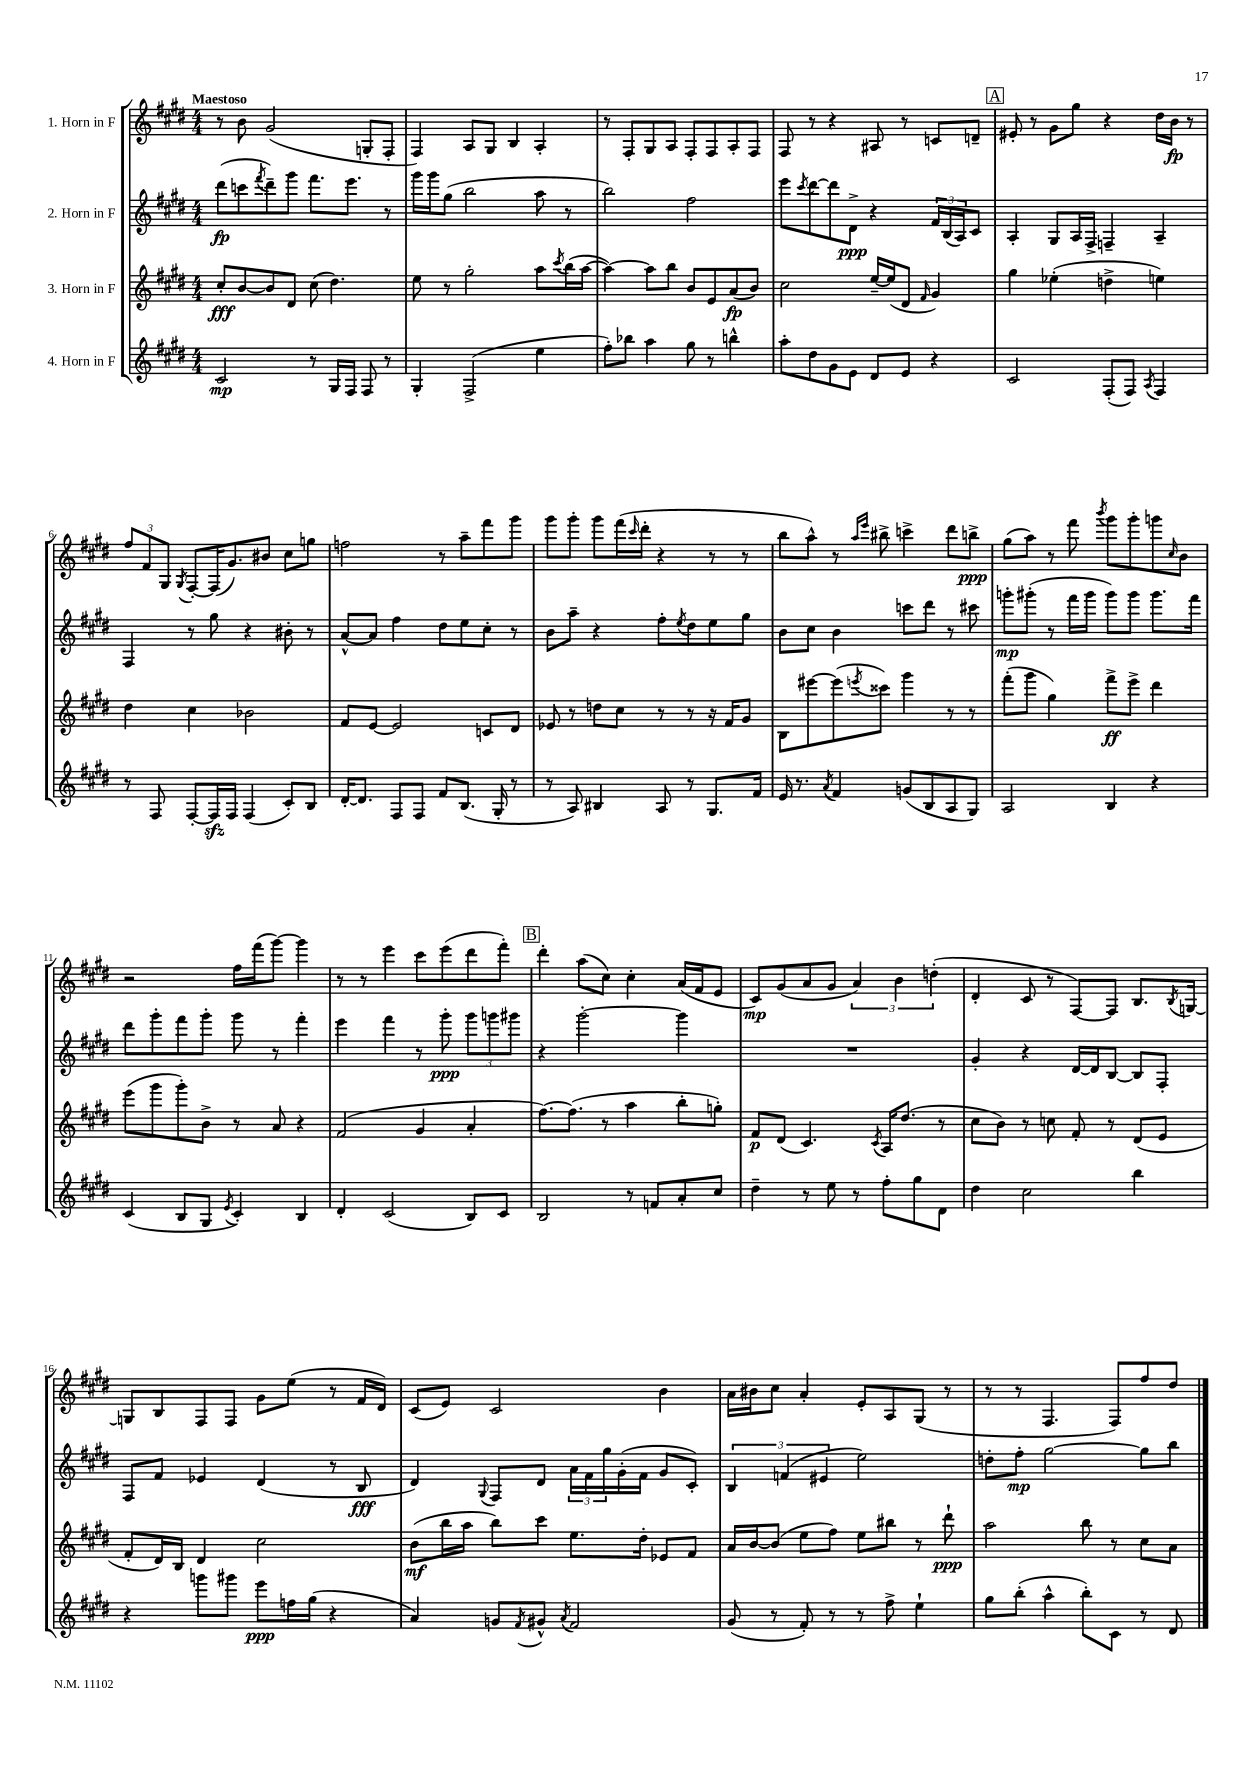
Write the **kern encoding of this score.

**kern	**dynam	**kern	**dynam	**kern	**dynam	**kern	**dynam
*part4	*part4	*part3	*part3	*part2	*part2	*part1	*part1
*staff4	*staff4	*staff3	*staff3	*staff2	*staff2	*staff1	*staff1
*I"4. Horn in F	*	*I"3. Horn in F	*	*I"2. Horn in F	*	*I"1. Horn in F	*
*clefG2	*	*clefG2	*	*clefG2	*	*clefG2	*
*k[f#c#g#d#]	*	*k[f#c#g#d#]	*	*k[f#c#g#d#]	*	*k[f#c#g#d#]	*
*M4/4	*	*M4/4	*	*M4/4	*	*M4/4	*
=1	=1	=1	=1	=1	=1	=1	=1
!	!	!	!	!	!	!LO:TX:a:B:t=Maestoso	!
2c#/	mp	8cc#'/L	fff	(8ddd#\L	fp	8r	.
.	.	[8b/	.	8cccn\	.	8b\	.
.	.	.	.	8qfff#/	.	.	.
.	.	8b/]	.	8ddd#~\)	.	(2g#/	.
.	.	8d#/J	.	8ggg#\J	.	.	.
8r	.	(8cc#\	.	8.fff#\L	.	.	.
16G#/LL	.	4.dd#\)	.	.	.	.	.
16F#/JJ	.	.	.	8.eee\J	.	.	.
8F#/	.	.	.	.	.	8Gn'/L	.
8r	.	.	.	8r	.	8F#'/J	.
=2	=2	=2	=2	=2	=2	=2	=2
4G#'/	.	8ee\	.	16ggg#\LL	.	4F#/)	.
.	.	.	.	16ggg#\J	.	.	.
.	.	8r	.	(8gg#\J	.	.	.
(2F#^/	.	2gg#'\	.	2bb\	.	8A/L	.
.	.	.	.	.	.	8G#/J	.
.	.	.	.	.	.	4B/	.
4ee\	.	8aa\L	.	8aa\	.	4A'/	.
.	.	8qccc#/	.	.	.	.	.
.	.	(16bb\L	.	8r	.	.	.
.	.	[16aa\JJ	.	.	.	.	.
=3	=3	=3	=3	=3	=3	=3	=3
8ff#'\L)	.	4aa\_)	.	2bb\)	.	8r	.
8bb-X\J	.	.	.	.	.	8F#'/L	.
4aa\	.	8aa\L]	.	.	.	8G#/	.
.	.	8bb\J	.	.	.	8A/J	.
8gg#\	.	8b/L	.	2ff#\	.	8F#'/L	.
8r	.	8e/	.	.	.	8F#/	.
4bbn^^\	.	(8a/	fp	.	.	8A'/	.
.	.	8b/J)	.	.	.	8F#/J	.
=4	=4	=4	=4	=4	=4	=4	=4
8aa'\L	.	2cc#\	.	8eee\L	.	8F#/	.
.	.	.	.	8qccc#/	.	.	.
8dd#\	.	.	.	[8ddd#\	.	8r	.
8g#\	.	.	.	8ddd#\]	.	4r	.
8e\J	.	.	.	8d#^\J	ppp	.	.
8d#/L	.	[16ee~/LL	.	4r	.	8A#X/	.
.	.	(16ee/J]	.	.	.	.	.
8e/J	.	8d#/J	.	.	.	8r	.
.	.	16qqf#/	.	.	.	.	.
4r	.	4g#/)	.	24f#/LL	.	8cn/L	.
.	.	.	.	(24B/	.	.	.
.	.	.	.	24A/J)	.	.	.
.	.	.	.	8c#/J	.	8dn~/J	.
!!LO:REH:place=s1:t=A
=5	=5	=5	=5	=5	=5	=5	=5
2c#/	.	4gg#\	.	4A'/	.	8e#X'/	.
.	.	.	.	.	.	8r	.
.	.	(4ee-X'\	.	8G#/L	.	8g#\L	.
.	.	.	.	16A/L	.	8gg#\J	.
.	.	.	.	16F#^/JJ	.	.	.
(8F#'/L	.	4ddn^\	.	4Fn~/	.	4r	.
8F#/J)	.	.	.	.	.	.	.
8qA/	.	.	.	.	.	.	.
4F#/	.	4een\)	.	4A~/	.	16dd#\LL	.
.	.	.	.	.	.	16b\JJ	fp
.	.	.	.	.	.	8r	.
!!LO:LB:g=z
=6	=6	=6	=6	=6	=6	=6	=6
8r	.	4dd#\	.	4F#/	.	12ff#/L	.
.	.	.	.	.	.	12f#/	.
8F#/	.	.	.	.	.	.	.
.	.	.	.	.	.	12G#/J	.
.	.	.	.	.	.	8qG#/	.
[8F#'/L	.	4cc#\	.	8r	.	[8F#'/L	.
16F#zz/L]	.	.	.	8gg#\	.	(16F#/K]	.
16F#/JJ	.	.	.	.	.	8.g#/)	.
(4F#/	.	2b-X\	.	4r	.	.	.
.	.	.	.	.	.	8b#X/J	.
8c#'/L)	.	.	.	8b#X'\	.	8cc#\L	.
8B/J	.	.	.	8r	.	8ggn\J	.
=7	=7	=7	=7	=7	=7	=7	=7
[16d#'/KL	.	8f#/L	.	[8a^^/L	.	2ffn\	.
8.d#/J]	.	.	.	.	.	.	.
.	.	[8e/J	.	8a/J]	.	.	.
8F#/L	.	2e/]	.	4ff#\	.	.	.
8F#/J	.	.	.	.	.	.	.
8f#/L	.	.	.	8dd#\L	.	8r	.
(8.B/J	.	.	.	8ee\	.	8aa~\L	.
.	.	8cn/L	.	8cc#'\J	.	8fff#\	.
16G#'/	.	.	.	.	.	.	.
8r	.	8d#/J	.	8r	.	8ggg#\J	.
=8	=8	=8	=8	=8	=8	=8	=8
8r	.	8e-X/	.	8b\L	.	8ggg#\L	.
8A/)	.	8r	.	8aa~\J	.	8ggg#'\J	.
4B#X/	.	8ddn\L	.	4r	.	8ggg#\L	.
.	.	8cc#\J	.	.	.	(16fff#\L	.
.	.	.	.	.	.	16qqccc#/	.
.	.	.	.	.	.	16ddd#'\JJ	.
8A/	.	8r	.	8ff#'\L	.	4r	.
.	.	.	.	8qee/	.	.	.
8r	.	8r	.	8dd#\	.	.	.
8.G#/L	.	16r	.	8ee\	.	8r	.
.	.	16f#/KL	.	.	.	.	.
.	.	8g#/J	.	8gg#\J	.	8r	.
16f#/Jk	.	.	.	.	.	.	.
=9	=9	=9	=9	=9	=9	=9	=9
16e/	.	8B\L	.	8b\L	.	8bb\L	.
8.r	.	.	.	.	.	.	.
.	.	[8eee#X\	.	8cc#\J	.	8aa^^\J)	.
8qa/	.	.	.	.	.	.	.
4f#/	.	(8eee#\]	.	4b\	.	8r	.
.	.	.	.	.	.	16qqaa/LL	.
.	.	8qeeen/	.	.	.	16qqeee/JJ	.
.	.	8ccc##X\J)	.	.	.	8bb#X^\	.
(8gn/L	.	4ggg#\	.	8cccn\L	.	4cccn^\	.
8B/	.	.	.	8ddd#\J	.	.	.
8A/	.	8r	.	8r	.	8ddd#\L	.
8G#/J)	.	8r	.	8ccc#X\	.	8bbn^\J	ppp
=10	=10	=10	=10	=10	=10	=10	=10
2A/	.	(8fff#'\L	.	8gggn'\L	mp	(8gg#\L	.
.	.	8ggg#\J	.	(8ggg#X'\J	.	8aa\J)	.
.	.	4gg#\)	.	8r	.	8r	.
.	.	.	.	16fff#\LL	.	8fff#\	.
.	.	.	.	16ggg#\JJ	.	.	.
.	.	.	.	.	.	8qbbb/	.
4B/	.	8fff#^\L	ff	8ggg#\L)	.	8ggg#\L	.
.	.	8eee^\J	.	8ggg#\J	.	8ggg#'\	.
4r	.	4ddd#\	.	8.ggg#\L	.	8gggn\	.
.	.	.	.	.	.	16qqcc#/	.
.	.	.	.	.	.	8b\J	.
.	.	.	.	16fff#\Jk	.	.	.
!!LO:LB:g=z
=11	=11	=11	=11	=11	=11	=11	=11
(4c#/	.	(8eee\L	.	8ddd#\L	.	2r	.
.	.	8ggg#\	.	8ggg#'\	.	.	.
8B/L	.	8ggg#'\)	.	8fff#\	.	.	.
8G#/J	.	8b^\J	.	8ggg#'\J	.	.	.
8qe/	.	.	.	.	.	.	.
4c#'/)	.	8r	.	8ggg#\	.	16ff#\LL	.
.	.	.	.	.	.	(16fff#\J	.
.	.	8a/	.	8r	.	[8ggg#\J)	.
4B/	.	4r	.	4fff#'\	.	4ggg#\]	.
=12	=12	=12	=12	=12	=12	=12	=12
4d#'/	.	(2f#/	.	4eee\	.	8r	.
.	.	.	.	.	.	8r	.
(2c#/	.	.	.	4fff#\	.	4eee\	.
.	.	4g#/	.	8r	.	8ccc#\L	.
.	.	.	.	8ggg#'\	ppp	(8eee\	.
8B/L)	.	4a'/	.	12ggg#\L	.	8ddd#\	.
.	.	.	.	12gggn\	.	.	.
8c#/J	.	.	.	.	.	8fff#'\J)	.
.	.	.	.	12ggg#X\J	.	.	.
!!LO:REH:place=s1:t=B
=13	=13	=13	=13	=13	=13	=13	=13
2B/	.	[8.ff#\L)	.	4r	.	4ddd#'\	.
.	.	(8.ff#\J]	.	.	.	.	.
.	.	.	.	[2ggg#'\	.	(8aa\L	.
.	.	8r	.	.	.	8cc#\J)	.
8r	.	4aa\	.	.	.	4cc#'\	.
8fn/L	.	.	.	.	.	.	.
8a'/	.	8bb'\L	.	4ggg#\]	.	(16a/LL	.
.	.	.	.	.	.	16f#/J	.
8cc#/J	.	8ggn'\J)	.	.	.	8e/J	.
=14	=14	=14	=14	=14	=14	=14	=14
4dd#~\	.	8f#/L	p	1r	.	8c#/L)	mp
.	.	(8d#/J	.	.	.	(8g#/	.
8r	.	4.c#/)	.	.	.	8a/	.
8ee\	.	.	.	.	.	8g#/J	.
8r	.	.	.	.	.	6a/)	.
.	.	8qc#/	.	.	.	.	.
8ff#'\L	.	16A/KL	.	.	.	.	.
.	.	.	.	.	.	6b\	.
.	.	(8.dd#/J	.	.	.	.	.
8gg#\	.	.	.	.	.	.	.
.	.	.	.	.	.	(6ddn'\	.
8d#\J	.	8r	.	.	.	.	.
=15	=15	=15	=15	=15	=15	=15	=15
4dd#\	.	8cc#\L	.	4g#'/	.	4d#'/	.
.	.	8b\J)	.	.	.	.	.
2cc#\	.	8r	.	4r	.	8c#/	.
.	.	8ccn\	.	.	.	8r	.
.	.	8f#'/	.	[16d#/LL	.	[8F#/L)	.
.	.	.	.	16d#/J]	.	.	.
.	.	8r	.	[8B/J	.	8F#/J]	.
4bb\	.	(8d#/L	.	8B/L]	.	8.B/L	.
.	.	8e/J	.	8F#'/J	.	.	.
.	.	.	.	.	.	8qB/	.
.	.	.	.	.	.	[16Gn/Jk	.
!!LO:LB:g=z
=16	=16	=16	=16	=16	=16	=16	=16
4r	.	8f#'/L	.	8F#/L	.	8Gn/L]	.
.	.	16d#/L)	.	8f#/J	.	8B/	.
.	.	16B/JJ	.	.	.	.	.
8gggn\L	.	4d#/	.	4e-X/	.	8F#/	.
8ggg#X\J	.	.	.	.	.	8F#/J	.
8eee\L	ppp	2cc#\	.	(4d#/	.	8g#\L	.
16ffn\L	.	.	.	.	.	(8ee\J	.
(16gg#\JJ	.	.	.	.	.	.	.
4r	.	.	.	8r	.	8r	.
.	.	.	.	8B/	fff	16f#/LL	.
.	.	.	.	.	.	16d#/JJ)	.
=17	=17	=17	=17	=17	=17	=17	=17
4a/)	.	(8b\L	mf	4d#/)	.	(8c#/L	.
.	.	16bb\L	.	.	.	8e/J)	.
.	.	16aa\JJ	.	.	.	.	.
.	.	.	.	8qqG#/	.	.	.
8gn/L	.	8bb\L)	.	8F#/L	.	2c#/	.
8qf#/	.	.	.	.	.	.	.
8g#X^^/J	.	8ccc#\J	.	8d#/J	.	.	.
8qa/	.	.	.	.	.	.	.
2f#/	.	8.ee\L	.	24a\LL	.	.	.
.	.	.	.	24f#\	.	.	.
.	.	.	.	24gg#\	.	.	.
.	.	.	.	(16g#'\	.	.	.
.	.	16dd#'\Jk	.	16f#\JJ	.	.	.
.	.	8e-X/L	.	8g#/L	.	4b\	.
.	.	8f#/J	.	8c#'/J)	.	.	.
=18	=18	=18	=18	=18	=18	=18	=18
(8g#/	.	16a/LL	.	6B/	.	16a\LL	.
.	.	[16b/J	.	.	.	16b#X\J	.
8r	.	(8b/J]	.	.	.	8cc#\J	.
.	.	.	.	(6fn/	.	.	.
8f#'/)	.	8ee\L	.	.	.	4a'/	.
.	.	.	.	6e#X/	.	.	.
8r	.	8ff#\J)	.	.	.	.	.
8r	.	8ee\L	.	2ee\)	.	8e'/L	.
8ff#^\	.	8bb#X\J	.	.	.	8A/	.
4ee`\	.	8r	.	.	.	(8G#/J	.
.	.	8ddd#`\	ppp	.	.	8r	.
=19	=19	=19	=19	=19	=19	=19	=19
8gg#\L	.	2aa\	.	8ddn'\L	.	8r	.
(8bb'\J	.	.	.	8ff#'\J	mp	8r	.
4aa^^\	.	.	.	[2gg#\	.	4.F#/	.
8bb'\L)	.	8bb\	.	.	.	.	.
8c#\J	.	8r	.	.	.	8F#/L)	.
8r	.	8cc#\L	.	8gg#\L]	.	8ff#/	.
8d#/	.	8a\J	.	8bb\J	.	8dd#/J	.
==	==	==	==	==	==	==	==
*-	*-	*-	*-	*-	*-	*-	*-
